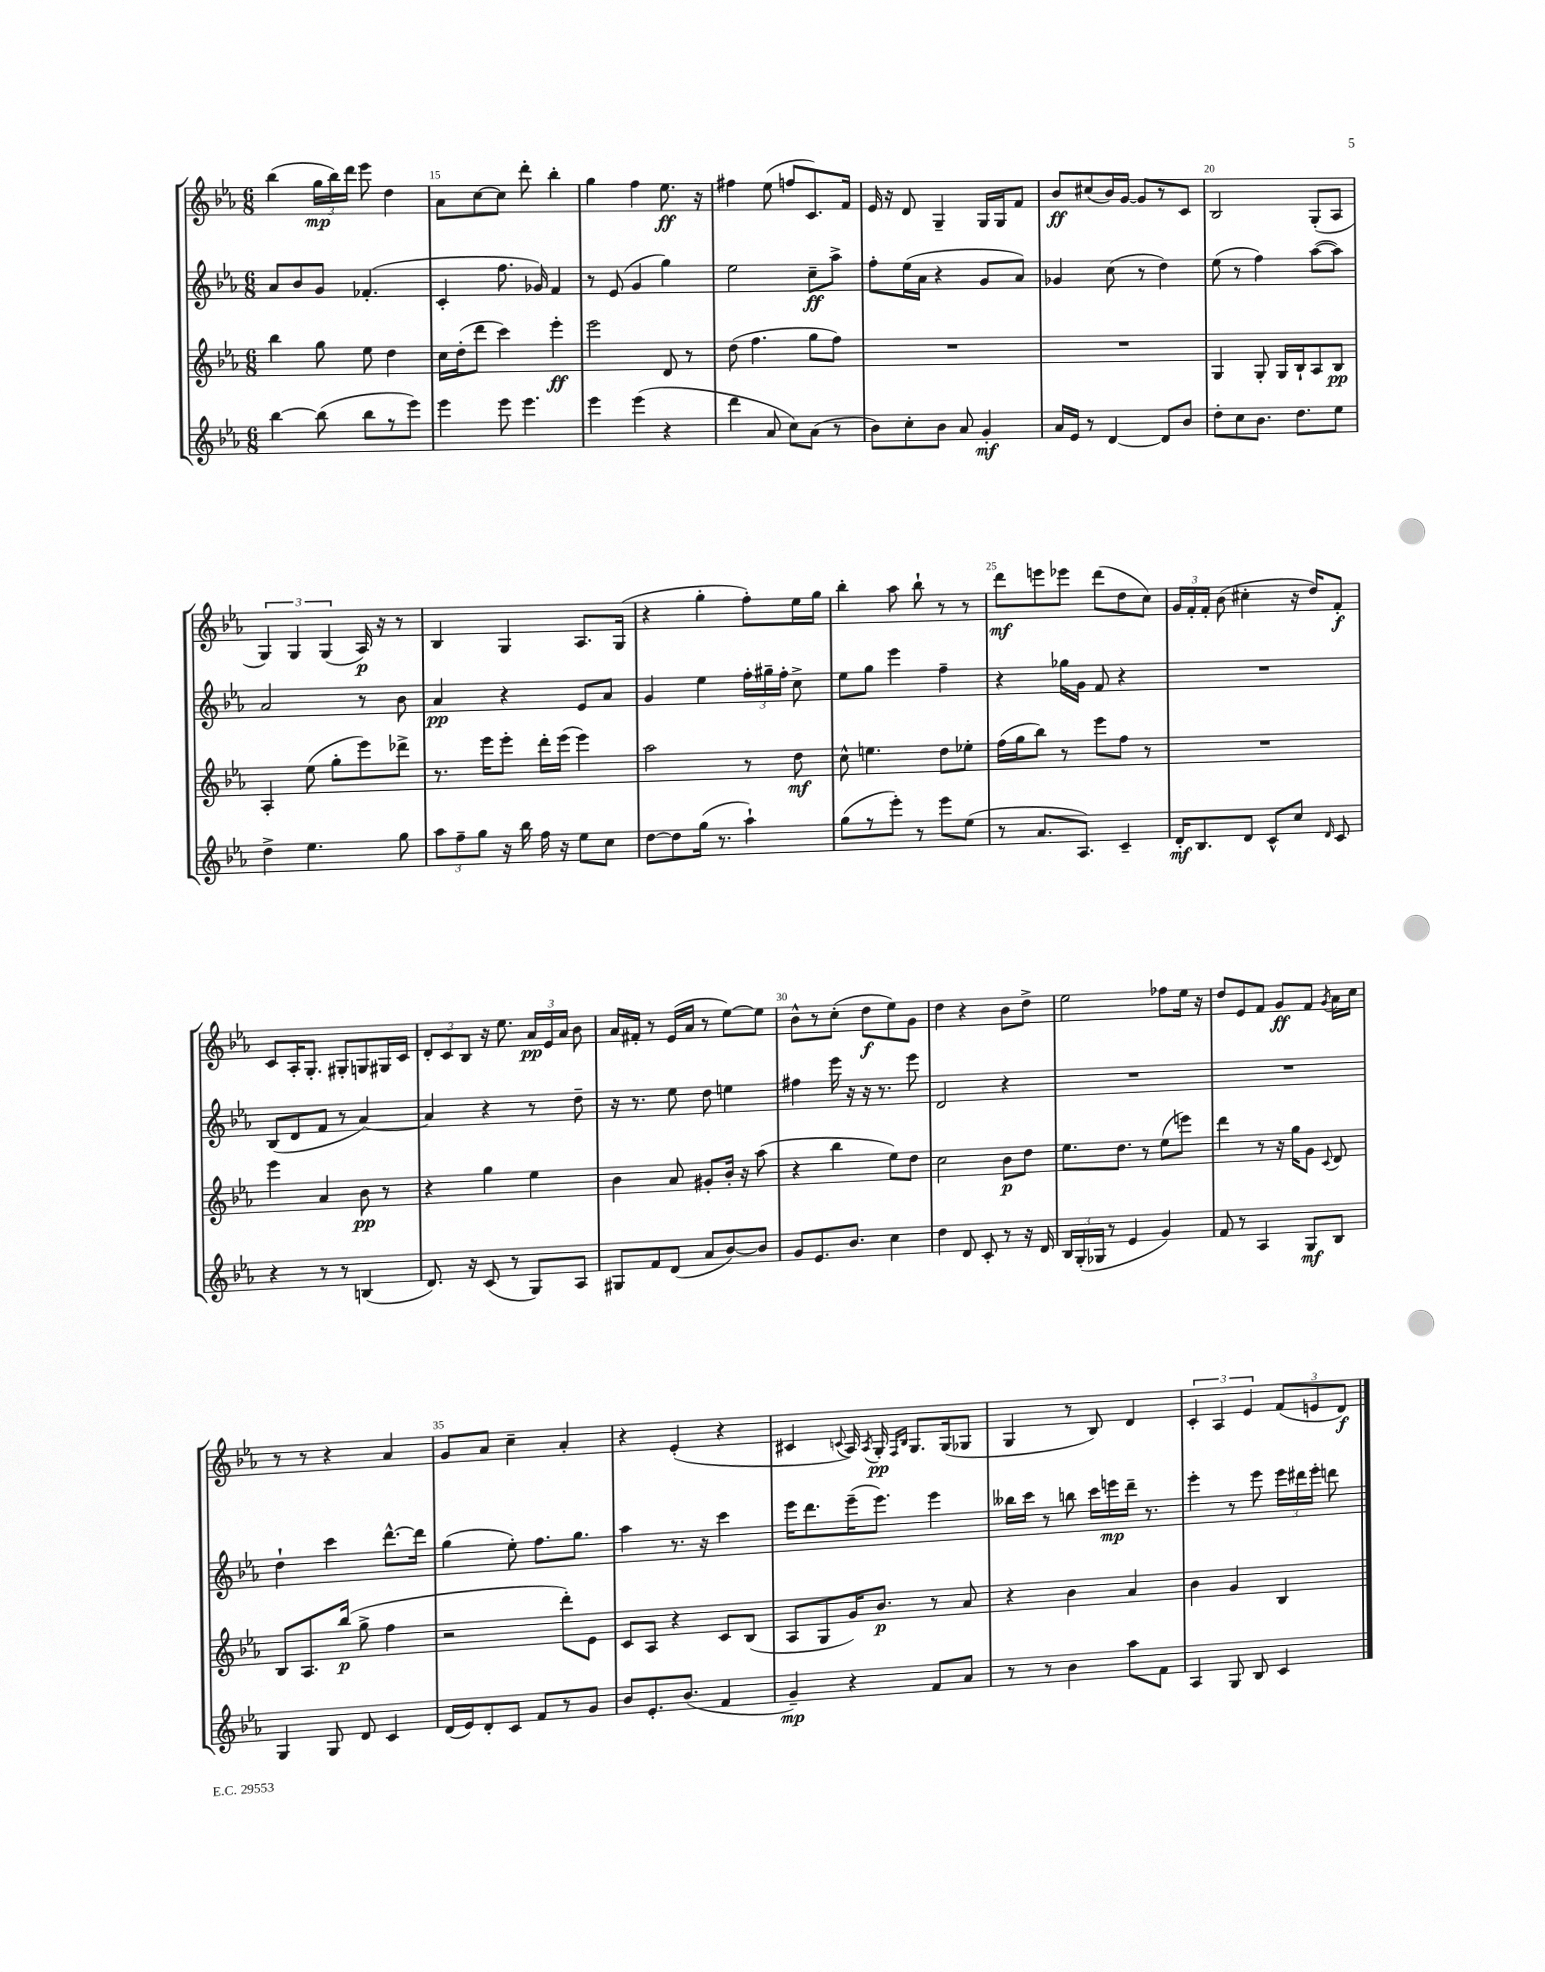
<<
\new StaffGroup <<
\new Staff = "s0" {
    \clef treble \key ees \major \numericTimeSignature \time 6/8
    \autoBeamOff bes''4( \tuplet 3/2 { g''16[\mp bes''16) d'''16] } ees'''8 d''4 |
    aes'8[ c''8~ c''8] d'''8-. bes''4-. |
    g''4 f''4 ees''8.\ff r16 |
    fis''4 ees''8( f''8[ c'8.) f'16] |
    ees'16 r16 d'8 g4-- g16[ g16 f'8] |
    bes'8[\ff cis''8( bes'16) g'16]~ g'8[ r8 c'8] |
    bes2 g8[-.( aes8] |
    \tuplet 3/2 { g4) g4 g4( } aes16\p) r16 r8 |
    bes4 g4 aes8.[ g16]( |
    r4 g''4-. f''8[-.) ees''16 g''16] |
    bes''4-. aes''8 bes''8-! r8 r8 |
    d'''8[\mf e'''8 ees'''8] d'''8[( d''8 c''8]) |
    \tuplet 3/2 { g'16[ f'16-. f'16]-. } bes'8( cis''4-. r16 d''16[) f'8]-.\f |
    c'8[ aes16-. g8.]-. gis8[-. g8 gis16 c'16] |
    \tuplet 3/2 { d'8[-. c'8 bes8] } r16 ees''8. \tuplet 3/2 { aes'16[\pp ees'16 aes'16] } bes'8 |
    aes'16[ fis'16]-. r8 ees'16[( aes'16] r8 ees''8[~) ees''8] |
    bes'8[-^ r8 c''8]-.( d''8[\f ees''8) g'8] |
    d''4 r4 bes'8[ d''8]-> |
    ees''2 fes''8[ ees''16] r16 |
    d''8[ ees'8 f'8] g'8[\ff f'8] \acciaccatura { g'8 } aes'16[ c''16] |
    r8 r8 r4 aes'4 |
    g'8[ aes'8] c''4-- aes'4-. |
    r4 ees'4-.( r4 |
    cis'4 \appoggiatura { c'8 } aes16) \acciaccatura { aes8 } g16-.\pp \grace { f16[ bes16] } g8.[ g16( ges8] |
    g4 r8 bes8) d'4 |
    \tuplet 3/2 { c'4-. aes4 ees'4 } \tuplet 3/2 { f'8[( e'8 d'8]\f) } \bar "|." |
}
\new Staff = "s1" {
    \clef treble \key ees \major \numericTimeSignature \time 6/8
    \autoBeamOff aes'8[ bes'8 g'8] fes'4.-.( |
    c'4-. f''8. ges'16) f'4 |
    r8 ees'8( g'4 g''4) |
    ees''2 c''8[--\ff aes''8]-> |
    f''8[-. ees''16( aes'16] r4 g'8[ aes'8]) |
    ges'4 c''8( r8 d''4) |
    ees''8( r8 f''4) aes''8[~( aes''8]) |
    aes'2 r8 bes'8 |
    aes'4\pp r4 ees'8[ aes'8] |
    g'4 ees''4 \tuplet 3/2 { f''16[-. gis''16-- f''16]-. } c''8-> |
    ees''8[ g''8] ees'''4 f''4-- |
    r4 ges''16[ g'16] f'8 r4 |
    R2. |
    bes8[( d'8 f'8] r8 aes'4~) |
    aes'4 r4 r8 d''8-- |
    r16 r8. ees''8 d''8 e''4 |
    fis''4 ees'''16 r16 r16 r8. ees'''8 |
    d'2 r4 |
    R2. |
    R2. |
    d''4-! c'''4 d'''8.[~-^ d'''16] |
    g''4( ees''8-.) f''8.[ g''8.] |
    aes''4 r8. r16 c'''4 |
    ees'''16[ d'''8. ees'''16--( ees'''8.]) ees'''4 |
    beses''16[ c'''16] r8 b''8 c'''16[ e'''16\mp d'''16]-- r8. |
    ees'''4-. r8 ees'''8 \tuplet 3/2 { ees'''16[ dis'''16 ees'''16]-. } d'''8 \bar "|." |
}
\new Staff = "s2" {
    \clef treble \key ees \major \numericTimeSignature \time 6/8
    \autoBeamOff bes''4 g''8 ees''8 d''4 |
    c''16[ d''16-.( d'''8] c'''4) ees'''4-.\ff |
    ees'''2 d'8 r8 |
    d''8( f''4. g''8[ f''8]) |
    R2. |
    R2. |
    g4 g8-. g16[ bes16-! aes8 bes8]\pp |
    aes4-. ees''8( g''8[-. ees'''8) des'''8]-> |
    r8. ees'''16[ ees'''8]-. d'''16[-. ees'''16]( ees'''4) |
    aes''2 r8 d''8\mf |
    c''8-^ e''4. d''8[ ees''8]-. |
    f''16[( g''16 bes''8]) r8 ees'''8[ f''8] r8 |
    R2. |
    ees'''4 aes'4 bes'8\pp r8 |
    r4 g''4 ees''4 |
    bes'4 aes'8 gis'8[-. bes'16]-. r16 aes''8( |
    r4 bes''4 ees''8[) d''8] |
    c''2 bes'8[\p d''8] |
    ees''8.[ d''8.] r8 ees''8[( e'''8]) |
    d'''4 r8 r16 g''16[ g'8] \appoggiatura { c'8 } d'8 |
    bes8[ aes8. bes''16]\p( g''8-> f''4 |
    r2 d'''8[-.) ees'8] |
    c'8[ aes8] r4 c'8[ bes8]( |
    aes8[ g8 g'16) bes'8.]\p r8 aes'8 |
    r4 bes'4 aes'4 |
    bes'4 g'4 bes4 \bar "|." |
}
\new Staff = "s3" {
    \clef treble \key ees \major \numericTimeSignature \time 6/8
    \autoBeamOff bes''4~ bes''8( bes''8[ r8 ees'''8]) |
    ees'''4 ees'''8 ees'''4. |
    ees'''4 ees'''4( r4 |
    d'''4 aes'8 c''8[) aes'8]( r8 |
    bes'8[) c''8-. bes'8] aes'8 g'4-.\mf |
    aes'16[ ees'16] r8 d'4~ d'8[ bes'8] |
    d''8[-. c''8 bes'8.] d''8.[ ees''8] |
    d''4-> ees''4. g''8 |
    \tuplet 3/2 { aes''8[ f''8-- g''8] } r16 bes''16 f''16 r16 ees''8[ c''8] |
    d''8[~ d''8 g''16]( r8. aes''4-!) |
    g''8[( r8 ees'''8]-.) r8 ees'''8[ ees''8]( |
    r8 aes'8.[ aes8.]) c'4-- |
    d'16[-.\mf bes8. d'8] c'8[-^ c''8] \grace { d'16 } c'8 |
    r4 r8 r8 b4( |
    d'8.) r16 c'8( r8 g8[) aes8] |
    gis8[ f'8 d'8]( aes'8[ bes'8~) bes'8] |
    g'8[ ees'8. bes'8.] c''4 |
    d''4 d'8 c'8-. r8 r16 d'16 |
    \tuplet 3/2 { bes16[ g16-.( ges16] } r8 ees'4 g'4) |
    f'8 r8 aes4 g8[\mf bes8] |
    g4 g8 d'8 c'4 |
    d'16[( ees'16) d'8-. c'8] f'8[ r8 g'8] |
    bes'8[ ees'8.-. bes'8.]( f'4 |
    g'4--\mp) r4 f'8[ aes'8] |
    r8 r8 bes'4 aes''8[ f'8] |
    aes4 g8 bes8 c'4 \bar "|." |
}
>>
>>
\layout { \context { \Score currentBarNumber = #14 \override BarNumber.break-visibility = ##(#f #t #t) barNumberVisibility = #(every-nth-bar-number-visible 5) } }
